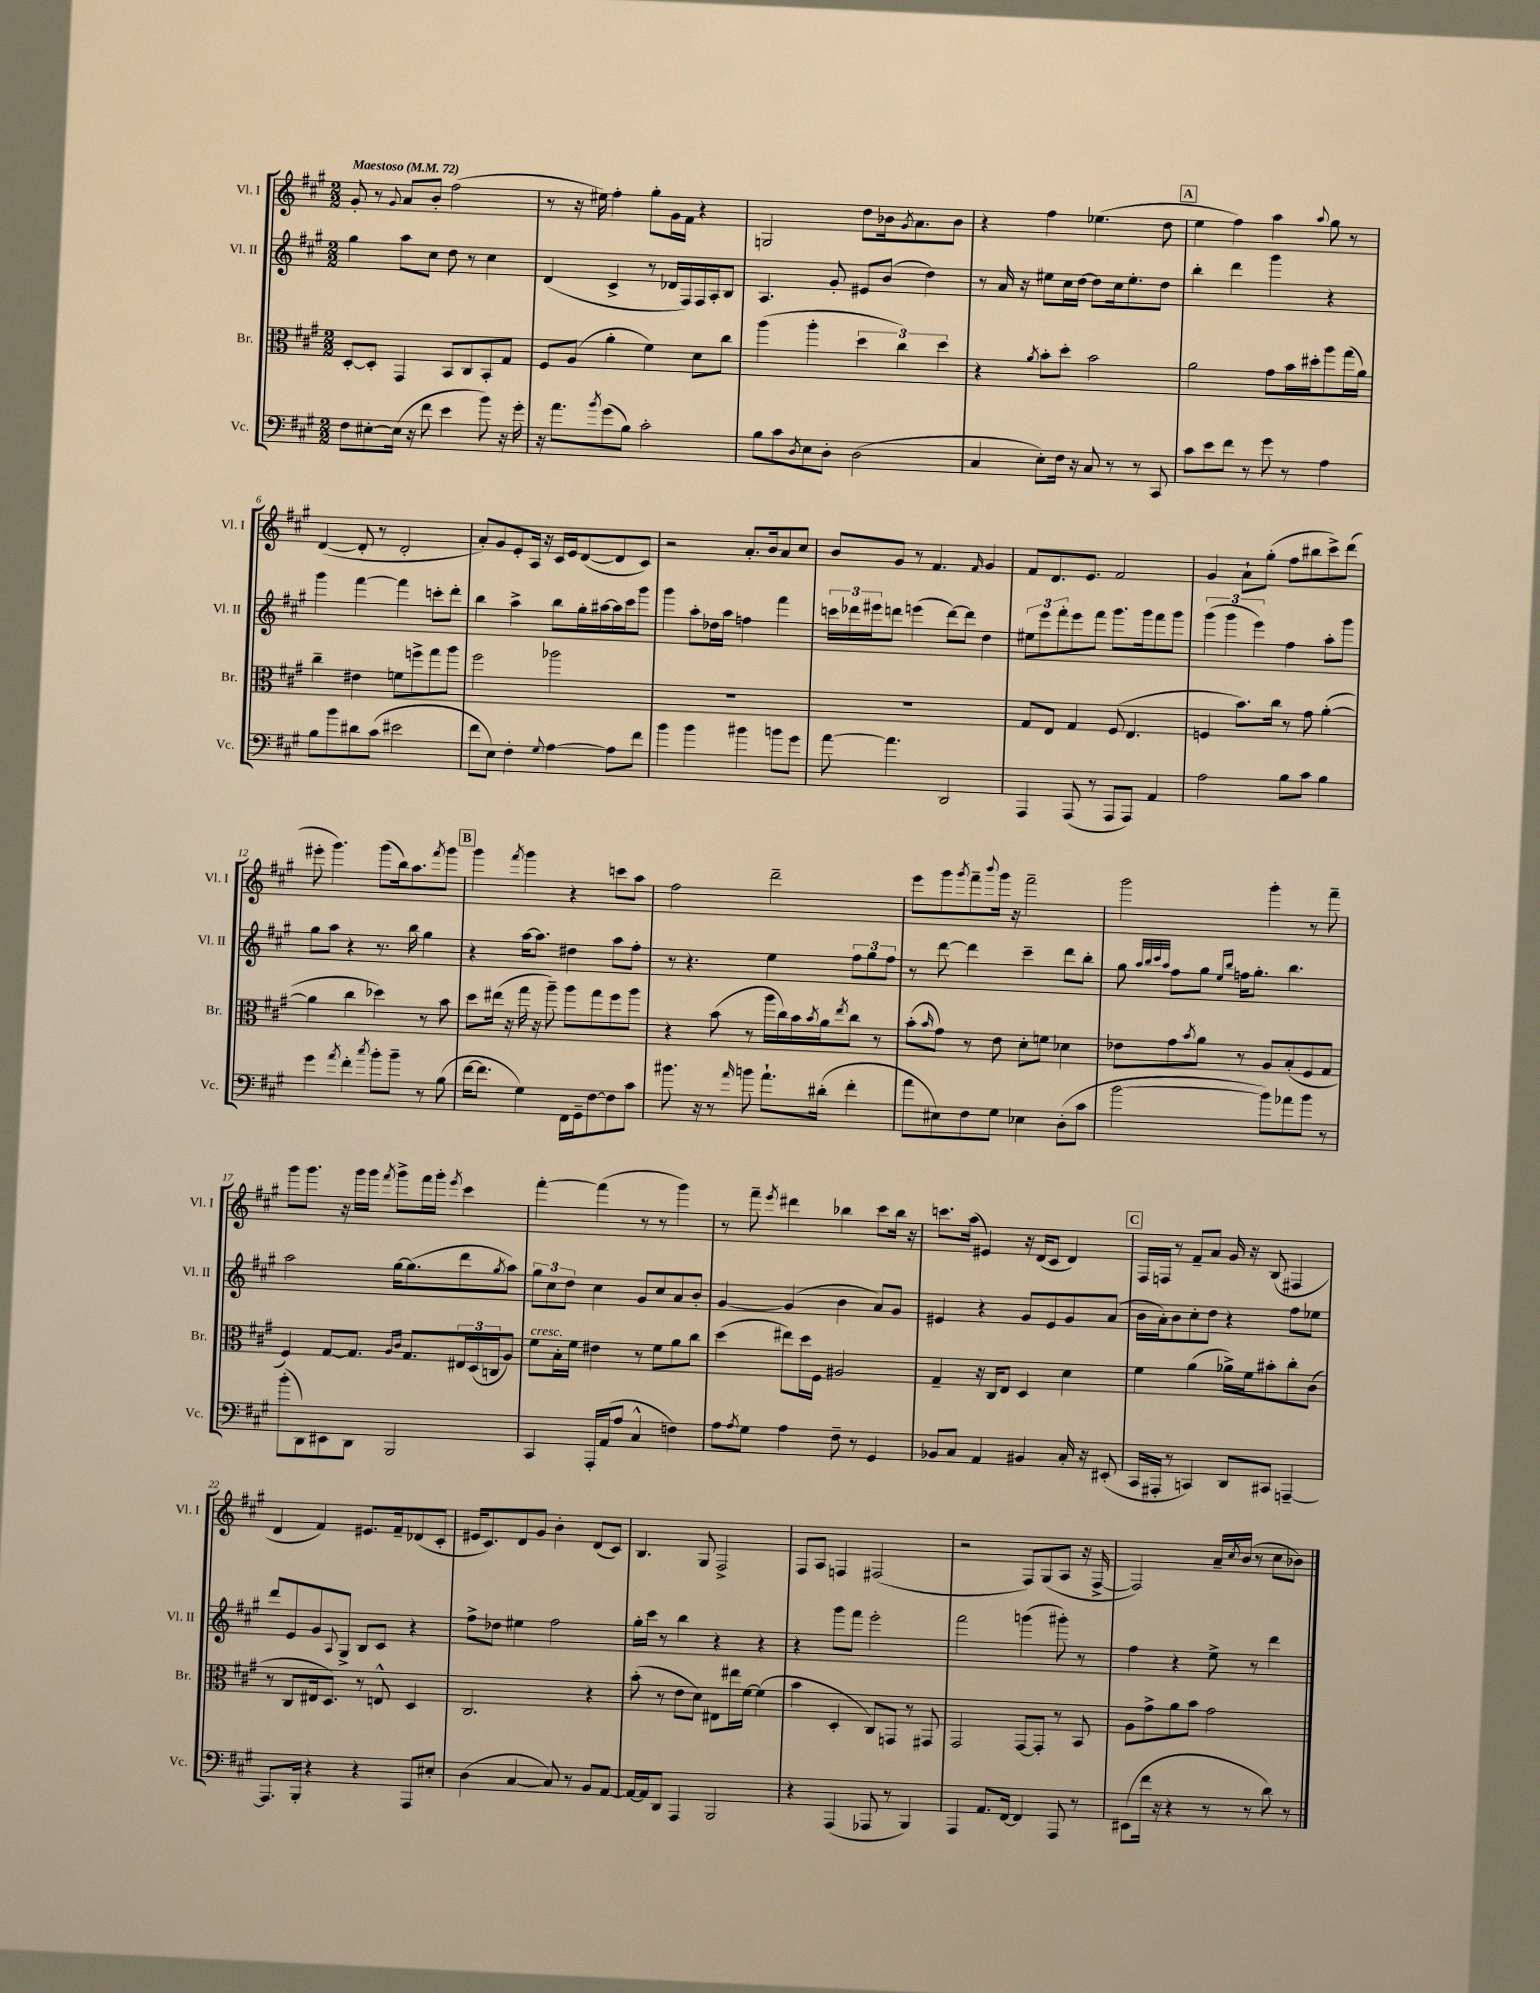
<<
\new StaffGroup <<
\new Staff = "s0" \with { instrumentName = "Vl. I" shortInstrumentName = "Vl. I" } {
    \clef treble \key a \major \numericTimeSignature \time 2/2 \tempo "Maestoso" 4 = 72
    gis'8-. r8 \appoggiatura { gis'8 } a'8 b'8-. fis''2( |
    r8 r16 eis''16) fis''4-. gis''8-. gis'16 fis'16 r4 |
    g2 d''8 bes'16 \acciaccatura { gis'8 } a'8. bes'8 |
    r4 fis''4 ees''4.( d''8 |
    \mark \markup { \box "A" } e''4 fis''4) a''4 \appoggiatura { a''8 } gis''8 r8 |
    d'4~( d'8-. r8 d'2-. |
    a'8-.) gis'8 e'8-. a16 r16 cis'16 e'16 d'8~( d'8 cis'8) |
    r2 a'8.-. b'16 a'8 cis''8 |
    b'8 gis'8 r8 fis'4. \grace { fis'16 } gis'4 |
    fis'8 d'8. e'8. fis'2 |
    gis'4 a'8-! gis''8-.( fis''8 bis''8 cis'''8->) d'''8( |
    eis'''8-. gis'''4.) gis'''8( b''16) a''8. \acciaccatura { fis'''8 } gis'''8 |
    \mark \markup { \box "B" } gis'''4 \acciaccatura { fis'''8 } gis'''4 r4 c'''8 a''8 |
    fis''2 d'''2-- |
    e'''8 gis'''8 \acciaccatura { gis'''8 } fis'''8-- \appoggiatura { b'''8 } gis'''16 r16 fis'''2-- |
    gis'''2 gis'''4-. r8 fis'''8-- |
    gis'''8 gis'''8. r16 gis'''16 gis'''16 \acciaccatura { fis'''8 } gis'''8-> fis'''16 gis'''16-. \acciaccatura { e'''8 } cis'''4 |
    fis'''4~-. fis'''4( r8 r8 gis'''4) |
    r8 fis'''8-- \acciaccatura { e'''8 } dis'''4 bes''4 cis'''8 bes''16 r16 |
    c'''8. a''16( eis'4) r16 d'16( cis'8 d'4) |
    \mark \markup { \box "C" } fis16 f16 r8 fis'8-- a'8 gis'16 r16 b8( fis4 |
    d'4 fis'4) eis'8. fis'16-- des'8( cis'8-. |
    eis'16 cis'8.) d'8 gis'8 b'4-. d'8( cis'8) |
    b4. gis8 fis2-> |
    fis8 a8 f4 fis2( |
    r2 fis8) gis8( a8 r16 fis16~-> |
    fis2) a'16-- \acciaccatura { cis''8 } b'16( r8 cis''8 bes'8) \bar "|." |
}
\new Staff = "s1" \with { instrumentName = "Vl. II" shortInstrumentName = "Vl. II" } {
    \clef treble \key a \major \numericTimeSignature \time 2/2
    gis''4 a''8 cis''8 d''8 r8 cis''4 |
    d'4( cis'4-> r8 des'16 fis16) fis16 a16-. b8 |
    a4. gis'8-. eis'8 b'8( d''4) |
    r8 a'16 r16 eis''8 cis''16 d''16~ d''8 cis''16 eis''8.-. d''8 |
    \mark \markup { \box "A" } b''4-. d'''4 gis'''4 r4 |
    gis'''4 fis'''4~ fis'''4 c'''8-. d'''8-. |
    b''4 a''4-> b''8 gis''16-. ais''16~ ais''16 cis'''16 gis'''8 |
    gis'''4 a''8-. des''16 a''16 f''4 fis'''4 |
    \tuplet 3/2 { c'''16 des'''16 eis'''16 } d'''8 e'''4( d'''8~) d'''8 d''4 |
    \tuplet 3/2 { eis''8 e'''8 fis'''8-. } e'''8 fis'''8 gis'''8. gis'''16 fis'''8 gis'''8 |
    \tuplet 3/2 { gis'''4( gis'''4 e'''4) } fis''4 a''8-. gis'''8 |
    gis''8 a''8 r4 r8. b''16 gis''4 |
    \mark \markup { \box "B" } r4 a''16~ a''8. dis''4 a''8 fis''8-. |
    r8 r4. e''4 \tuplet 3/2 { fis''8 gis''8 fis''8 } |
    r8 d'''8~ d'''4 cis'''4-- d'''8 b''8-. |
    gis''8 \grace { a''32 b''32 cis'''32 a''32 } fis''8 gis''8 \grace { e''16 b''16 } f''16 gis''8.-. b''4. |
    a''2 gis''16~ gis''8.( d'''8 \acciaccatura { gis''8 } a''8) |
    \tuplet 3/2 { gis''8 cis''8 d''8 } cis''4 gis'8 cis''8 a'8 b'8-. |
    gis'4~ gis'4( b'4 a'8) gis'8 |
    eis'4 r4 gis'8 eis'8 gis'8 a'8( |
    \mark \markup { \box "C" } b'16 a'16-.) b'8 cis''8-. d''8 r4 fis''8 ees''8 |
    d'''8 e'8 gis'8 \appoggiatura { a8 } gis8-> b8 cis'8 r4 |
    fis''8-> des''8 eis''4 fis''2 |
    gis''16-. cis'''16 r8 b''4 r4 r4 |
    r4 gis'''8 fis'''8 e'''2-. |
    fis'''2 g'''4( gis'''8-.) r8 |
    fis''4 r4 e''8-> r8 d'''4 \bar "|." |
}
\new Staff = "s2" \with { instrumentName = "Br." shortInstrumentName = "Br." } {
    \clef alto \key a \major \numericTimeSignature \time 2/2
    d8~-. d8-. gis,4 b,8 cis8 b,8-. gis8 |
    fis8 a8( a'4-. fis'4) d'8 cis''8 |
    a''4( a''4-. \tuplet 3/2 { d''4 cis''4) d''4 } |
    r4 \acciaccatura { a'8 } b'8-. d''8-. b'2 |
    \mark \markup { \box "A" } a'2 gis'8 b'16 dis''16-. a''8 gis''16( a'16) |
    cis''4-- eis'4 f'8 f''8-> gis''8 a''8 |
    fis''2 aes''2 |
    R1 |
    R1 |
    gis8 e8 gis4 fis8( e4. |
    f4 b'8.) cis''16 r8 gis'8 a'4~-.( |
    a'4 cis''4 des''4) r8 b'8 |
    \mark \markup { \box "B" } d''8 eis''16( r16 gis''16 r16 a''8--) a''8 gis''8 fis''8 a''8 |
    r4 b'8( r8 a''16 cis''16) b'16 \acciaccatura { b'8 } a'16 \acciaccatura { e''8 } cis''8 r8 |
    b'8-.( \grace { b'16 } gis'8) r8 e'8 d'8-. f'8 des'4 |
    ees'8 gis'8 \acciaccatura { b'8 } a'8 r8 a8 b8-.( fis8 gis8 |
    fis4) gis8~ gis8. \grace { a16 cis'16 } gis8. \tuplet 3/2 { eis16 d16( c16 } a8) |
    fis'8^\markup { \italic "cresc." } b16-. fis'16 eis'4 r8 fis'8 a'8 cis''8 |
    d''4( eis''8) d''16 fis16 ais2 |
    gis4-- r16 cis16 e8 d4 d'4 |
    \mark \markup { \box "C" } fis'4 a'4( aes'16->) fis'16 bis'8-. cis''8-. cis'8( |
    r8 cis8 eis16 d8.) r8 e8-^ d4 |
    cis2. r4 |
    b'8-.( r8 e'8 d'8) eis8 eis''16 fis'16~ fis'4( |
    b'4 d4-. cis8) g,8 r8 gis,8 |
    gis,2 gis,8~ gis,8-. r8 b,8 |
    a8 gis'8-> a'8 b'8 gis'2 \bar "|." |
}
\new Staff = "s3" \with { instrumentName = "Vc." shortInstrumentName = "Vc." } {
    \clef bass \key a \major \numericTimeSignature \time 2/2
    fis8 eis8~-. eis16( r16 fis'8 e'4 b'8) r16 gis'16-. |
    r16 a'8. \acciaccatura { b'8 } gis'8( b8) cis'2-. |
    b8 cis'8 \acciaccatura { d8 } e8 d8-. d2( |
    cis4 e8-.) fis16 r16 cis8 r8 r8 cis,8 |
    \mark \markup { \box "A" } cis'8 e'8 fis'8 r8 gis'8 r8 a4 |
    b8 b'8 dis'8 cis'8( eis'2 |
    fis'8 e8) fis4-. \appoggiatura { gis8 } a4~ a8 fis'8 |
    b'4 b'4 bis'4 b'8 gis'8 |
    a'8~ a'4. d,2 |
    a,,4 a,,8( r8 a,,8 a,,8) a,4 |
    a2 b8 cis'8 b4 |
    gis'4 \acciaccatura { a'8 } fis'4-. \acciaccatura { cis''8 } b'8-. b'8-- r8 b8( |
    \mark \markup { \box "B" } fis'16~ fis'8. gis4) fis,16 gis,16-- fis8~ fis8 cis'8 |
    bis'8. r16 r8 \grace { a'16 } b'8 a'8.-! dis'16-.( fis'4-. |
    a'8 eis8) fis8 gis8 ees4 d8-.( cis'8 |
    b'2~ b'8) aes'8 b'8 r8 |
    b'8-.( d,8) eis,8 d,8 b,,2 |
    cis,4 a,,16-. a,16( a8 cis4-^ f4) |
    a8 \acciaccatura { a8 } gis8 a4 fis8-- r8 gis,4 |
    bes,8 cis8 a,4 bis,4 cis16-. r16 eis,8-.( |
    \mark \markup { \box "C" } cis,16 ais,,16-. r8 c,4) d,8 cis,8 a,,4~-- |
    a,,8. b,,16-. r4 r4 a,,8 eis8-. |
    d4( cis4~ cis8) r8 b,8 a,8~ |
    a,16~ a,16 d,8 a,,4 b,,2 |
    r4 a,,4( aes,,8 r8 b,,4) |
    a,,4 a,8. fis,16~ fis,4 a,,8 r8 |
    eis,8( fis'16 r16 r4 r8 r8 d'8) r8 \bar "|." |
}
>>
>>
